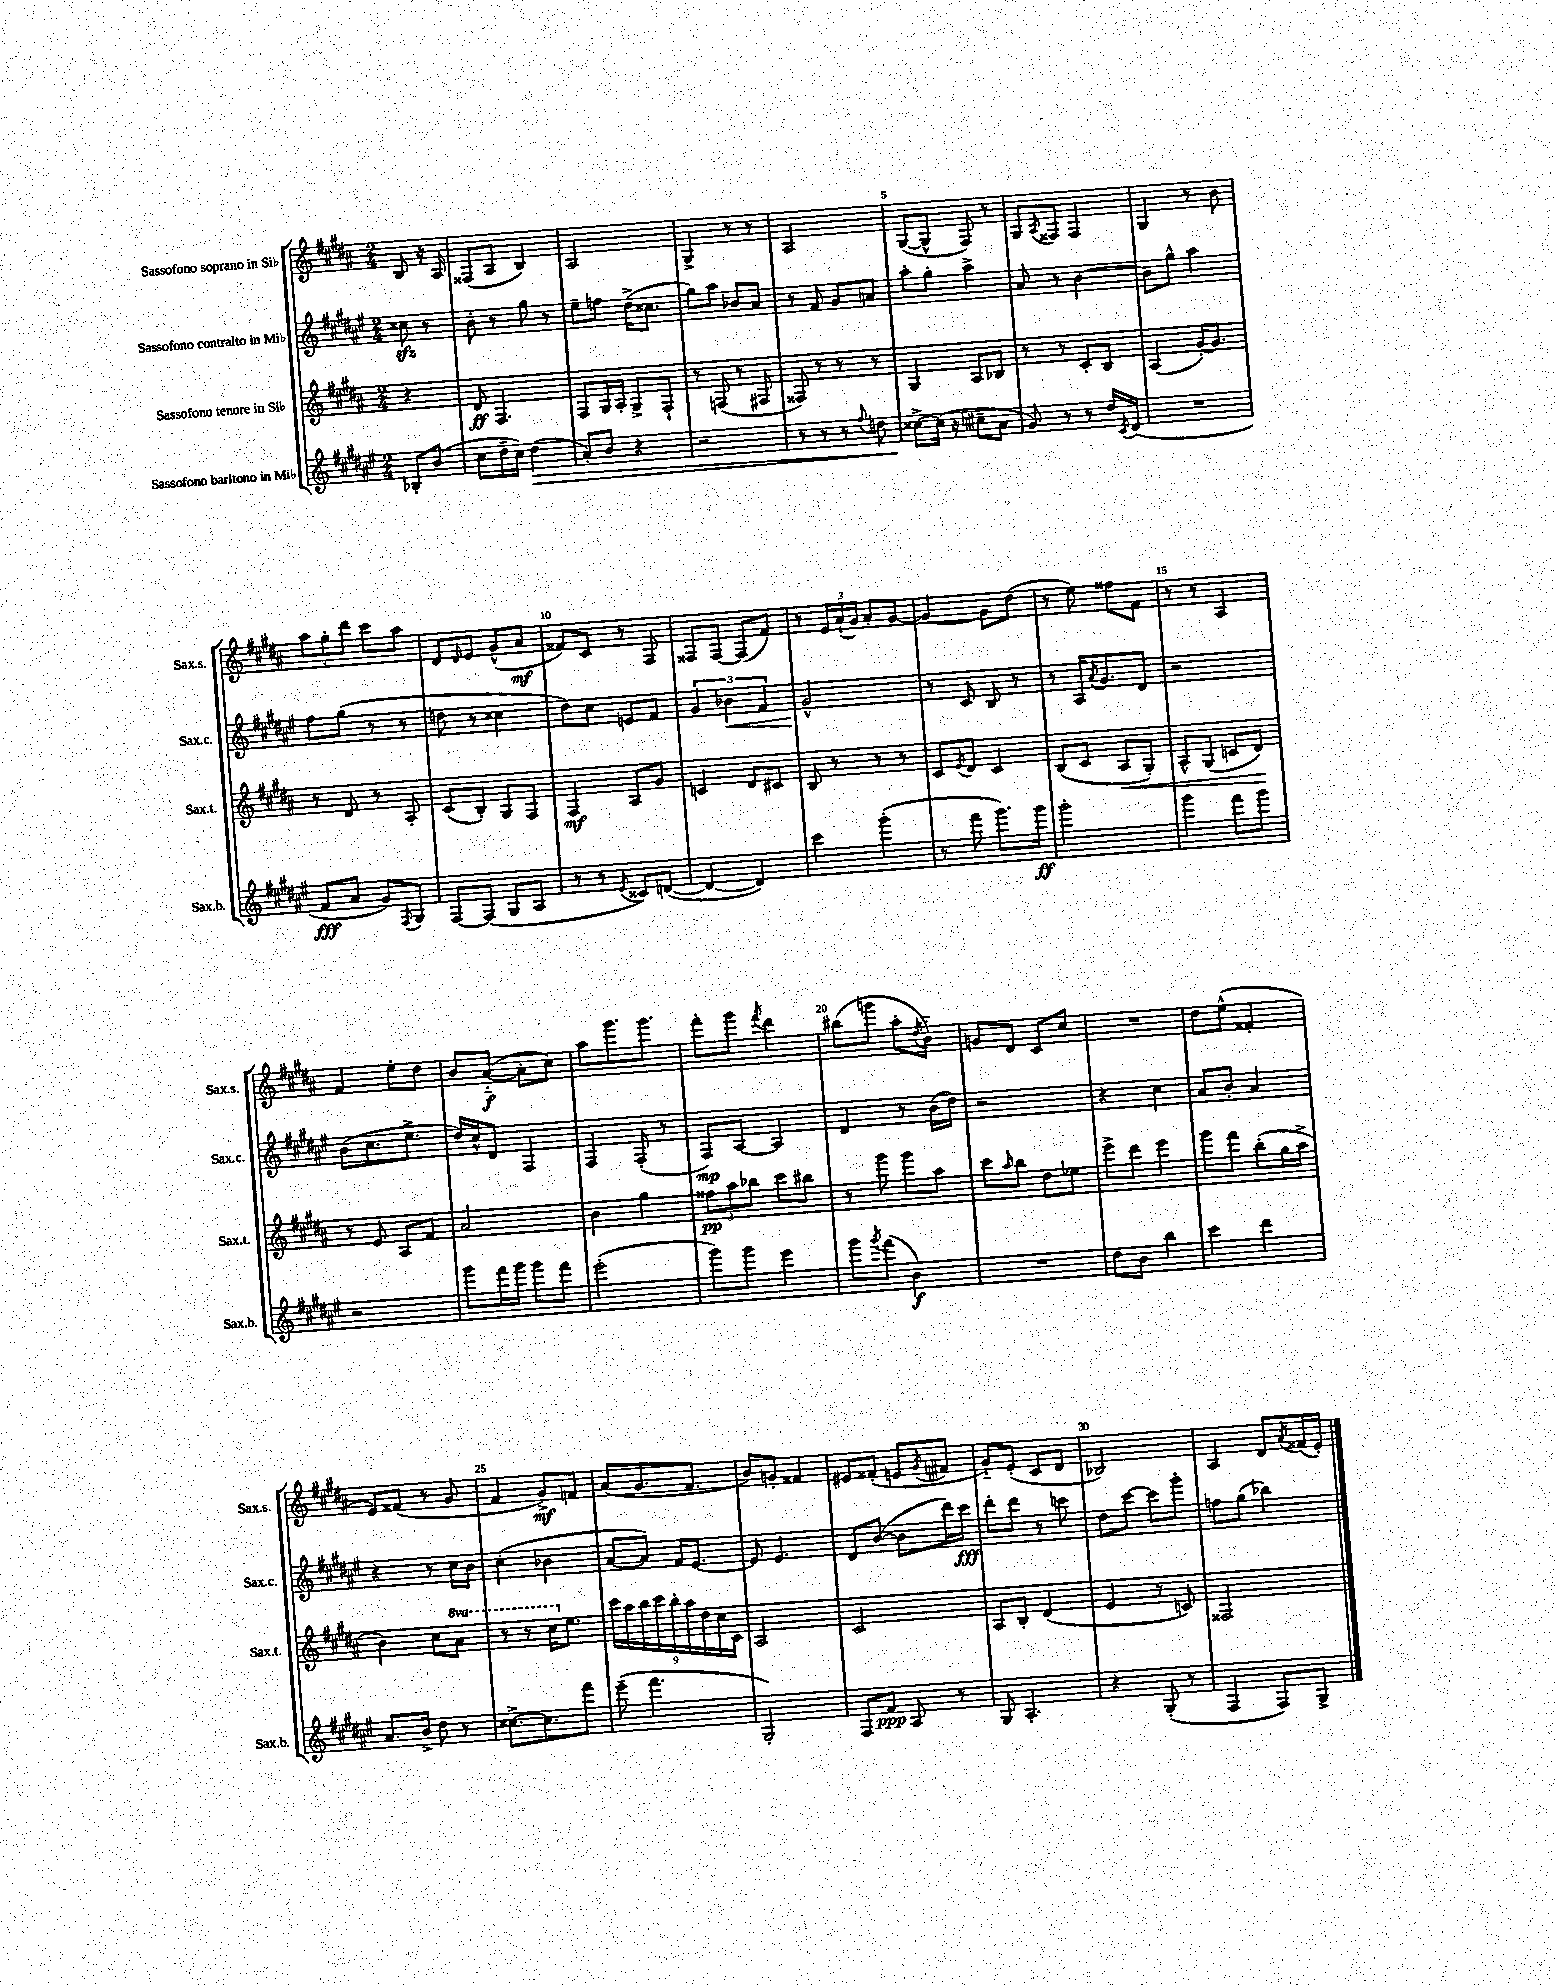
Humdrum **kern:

**kern	**kern	**kern	**kern
*staff4	*staff3	*staff2	*staff1
*clefG2	*clefG2	*clefG2	*clefG2
*k[f#c#g#d#a#e#]	*k[f#c#g#d#a#]	*k[f#c#g#d#a#e#]	*k[f#c#g#d#a#]
*M2/4	*M2/4	*M2/4	*M2/4
8B-'	4r	8cc##	8B
(8b	.	8r	16r
.	.	.	16A#
=	=	=	=
8cc#	8d#	8b'	(8F##
16dd#~	4.F#	8r	8A#
16cc#)	.	.	.
(4dd#	.	8gg#	4B)
.	.	8r	.
=	=	=	=
8a#')	8F#	8ee#~	2A#
8b	16G#	8ff	.
.	16A#'	.	.
4r	8G#^	(16dd#^	.
.	.	8.cc##	.
.	8F#`	.	.
=	=	=	=
2r	8r	8gg#)	4G#^
.	(8F	8aa#	.
.	8r	8b-	8r
.	8F#	8a#	8r
=	=	=	=
8r	8F##)	8r	2A#
8r	8r	8f#	.
8r	8r	8g#	.
8qqff#	.	.	.
8dd	8r	8a	.
=	=	=	=
[8cc##^	4G#	8aa#'	([8G#
(16cc##]	.	8gg#'	8G#^^]
16r	.	.	.
8cc#~	8A#	4aa#^	8F#)
8a#	8B-	.	8r
=	=	=	=
8g#)	8r	8a#	8G#
.	.	.	8qA#
8r	8r	8r	8F##
8r	8c#'	[4b	4F##
16dd#	8B	.	.
8qc#	.	.	.
(16d#	.	.	.
=	=	=	=
2r	(4A#	8b]	4G#
.	.	8gg#^^	.
.	[16g#')	4aa#	8r
.	8.g#]	.	.
.	.	.	8b
=	=	=	=
8f#	8r	8ff#	12aa#
.	.	.	12gg#'
8a#	8d#	(8gg#	.
.	.	.	12ddd#
8g#)	8r	8r	8ccc#
8qF#	.	.	.
8G#	8A#'	8r	8aa#
=	=	=	=
[8F#	(8c#	8dd	8d#
.	.	.	16qqd#
(8F#]	8B')	8r	8e
8G#	8G#	4cc##	(8g#^^
8A#	8F#	.	8a#
=	=	=	=
8r	4F#	8dd#)	8f##)
8r	.	8cc#	8c#
8qe#	.	.	.
8c##)	8A#	8e	8r
([8d	8g#	8f#	8F#
=	=	=	=
4d_	4c	6g#	8F##
.	.	.	[8F##
.	.	6b-	.
4d])	8d#	.	(8F##]
.	.	6f#	.
.	8c#	.	8f#)
=	=	=	=
4ccc#	8B	2g#^^	8r
.	8r	.	24e
.	.	.	(24a#`
.	.	.	24g#)
(4ggg#'	8r	.	8a#'
.	8r	.	[8g#
=	=	=	=
8r	8c#	8r	4g#_
.	8qe	.	.
8fff#	8d#	8c#	.
8.ggg#)	4c#	8B	8g#]
.	.	8r	(8dd#
16ggg#	.	.	.
=	=	=	=
2ggg#'	(8B	8r	8r
.	8c#	16A#	8ee)
.	.	8qa#	.
.	.	8.g#	.
.	8A#	.	8ff##
.	8G#')	8d#	8f#
=	=	=	=
4ggg#	8A#^^	2r	8r
.	(8G#	.	8r
8fff#	8c	.	4A#
8ggg#	8d#)	.	.
=	=	=	=
2r	8r	(8b	4f#
.	8e	8.cc#	.
.	8A#	.	8ee'
.	.	8.ee#^	.
.	8f#	.	8dd#
=	=	=	=
8ggg#	2a#	16dd#)	8b
.	.	16cc#^^	.
16fff#	.	8d#	([8a#'~
16ggg#	.	.	.
8ggg#	.	4F#	8a#']
8fff#	.	.	8cc#)
=	=	=	=
(2eee#'	4b	4F#	8aa#
.	.	.	8.ggg#
.	4gg#	(8F#'	.
.	.	.	8.ggg#
.	.	8r	.
=	=	=	=
8ggg#)	12ff##	8F#)	8fff#'
.	12aa#	.	.
8ggg#	.	[8A#	8ggg#
.	12bb-	.	.
.	.	.	8qfff#
4eee#	8ccc#	4A#]	4ddd#
.	8bb#	.	.
=	=	=	=
8ggg#	8r	4d#	(8bb#
8qggg#	.	.	.
(8fff#	8ggg#	.	8ggg
4b)	8ggg#	8r	8aa#'
.	.	.	8qdd#
.	8aa#	(16b	8b'~)
.	.	16dd#)	.
=	=	=	=
2r	8ccc#	2r	8g
.	16qqaa#	.	.
.	8bb	.	8d#
.	8dd#	.	8c#
.	8ee-	.	8cc#
=	=	=	=
8dd#	8eee^	4r	2r
8b	8ddd#	.	.
4bb	4eee	4cc#	.
=	=	=	=
4ccc#	8ggg#	8a#	8dd#
.	8fff#	8b'	(8ee^^
4ddd#	(8bb'	4a#	4f##'
.	16gg#	.	.
.	16aa#^	.	.
=	=	=	=
8.a#	4b)	4r	8e)
.	.	.	(8f##
16b^	.	.	.
8dd#	8cc#	8r	8r
8r	8aa#	16cc#	8g#
.	.	16b	.
=	=	=	=
[8.cc##^	8r	(4cc#'	4f#
.	8r	.	.
8.cc##]	.	.	.
.	16ccc#	4b-	8g#^)
.	8.ee	.	.
8fff#	.	.	8f
=	=	=	=
(8eee#~	18ccc#	[8a#	(8a#
.	18aa#	.	.
.	18bb	.	.
4.fff#	.	8a#])	8.g#
.	18ccc#	.	.
.	18bb'	.	.
.	.	16f#	.
.	18aa#	.	.
.	.	[8.e#	8.f#
.	18dd#	.	.
.	18cc#	.	.
.	18c#	.	.
=	=	=	=
2G#')	2A#	8e#]	8b)
.	.	4.e#	8g'
.	.	.	4f##
=	=	=	=
8F#	2c#	8d#	8e#
8f#	.	([8b	(8f##'
8A#	.	8b]	8e
.	.	.	8qg#
8r	.	16ddd#)	8f#
.	.	16ccc#	.
=	=	=	=
8G#	8A#	8ddd#'	8g#'~)
4.A#'	8B'	8ddd#	(8e'
.	(4d#	8r	8c#
.	.	8ccc	8d#
=	=	=	=
4r	4e	8dd#	2B-)
.	.	[8ccc#	.
(8G#'	8r	8ccc#]	.
8r	8c)	8ggg#'	.
=	=	=	=
4F#	2F##	8ff	4A#
.	.	(8gg#	.
8F#)	.	4bb-)	8d#
.	.	.	8qa#
8G#^	.	.	(16f##
.	.	.	16e')
==	==	==	==
*-	*-	*-	*-
